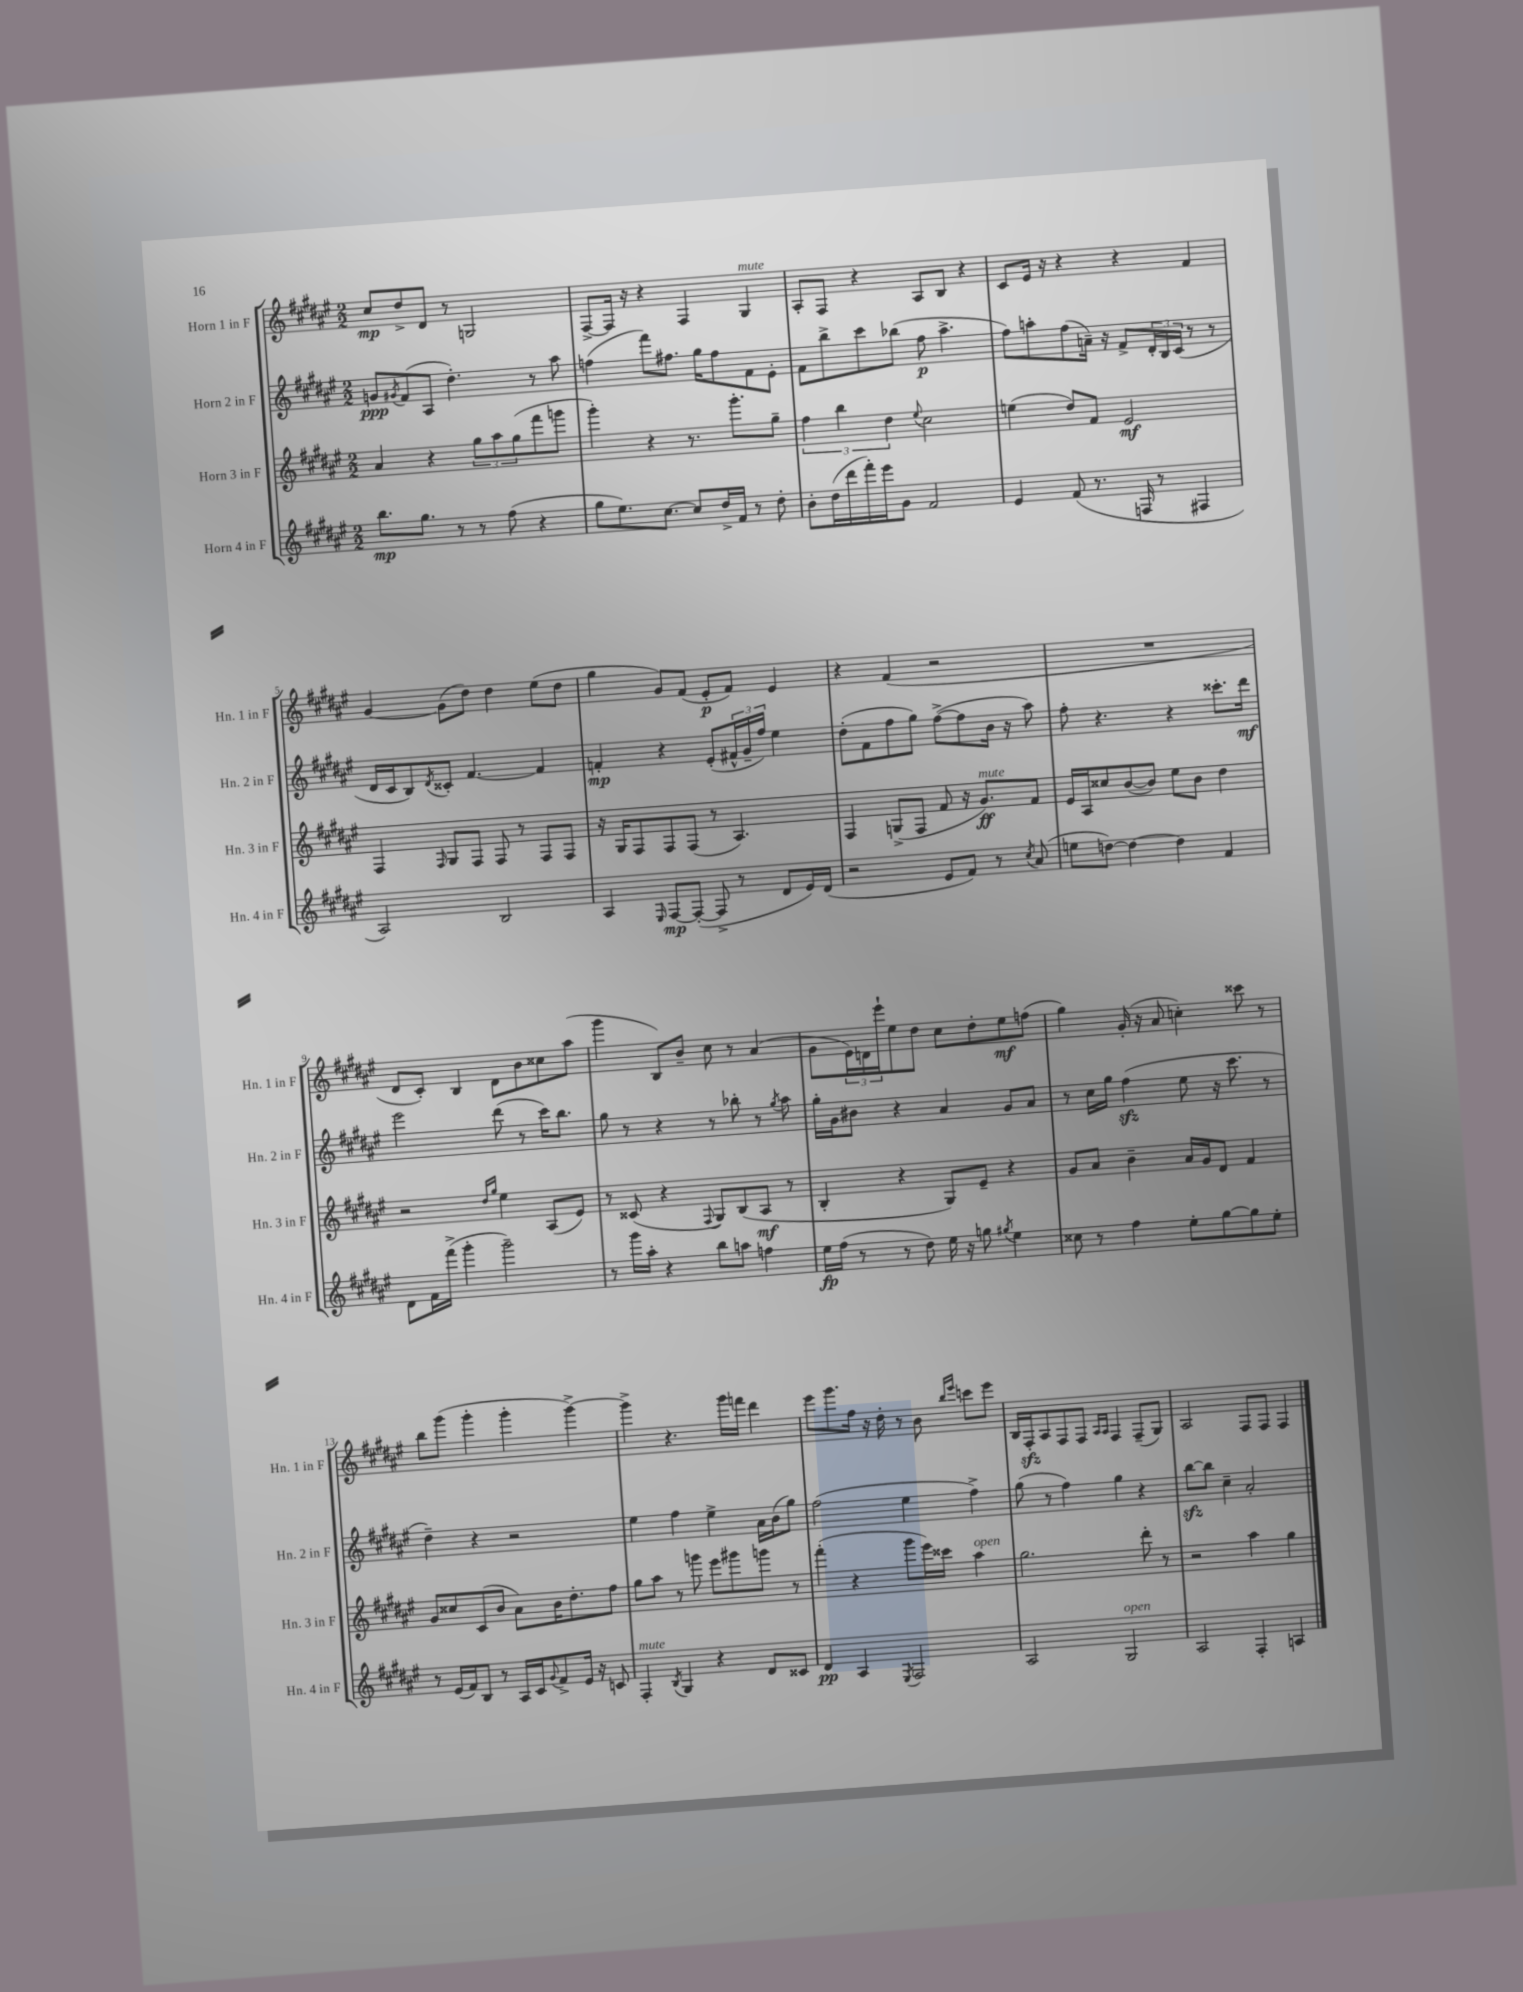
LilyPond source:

<<
\new StaffGroup <<
\new Staff = "s0" \with { instrumentName = "Horn 1 in F" shortInstrumentName = "Hn. 1 in F" } {
    \clef treble \key fis \major \numericTimeSignature \time 2/2
    cis''8\mp dis''8-> dis'8 r8 g2 |
    fis8~-> fis16 r16 r4 fis4 gis4^\markup { \italic "mute" } |
    ais8-. fis8 r4 ais8 b8 r4 |
    cis'8 eis'16 r16 r4 r4 fis'4 |
    gis'4~ gis'8( dis''8) dis''4 eis''8( dis''8 |
    gis''4 gis'8) fis'8( eis'8-.\p fis'8) eis'4 |
    r4 fis'4( r2 |
    R1 |
    dis'8 cis'8-.) b4 dis'8 b'8 cisis''8 ais''8( |
    gis'''4 b8) b'8-- cis''8 r8 ais'4( |
    gis'8 \tuplet 3/2 { eis'16) d'16 eis'''16-! } eis''8 dis''8 cis''8 dis''8-. eis''8\mf f''8( |
    gis''4) gis'16-.( r16 ais'8 c''4-.) cisis'''8 r8 |
    b''8 gis'''8( gis'''4-. gis'''4-. gis'''4~->) |
    gis'''4-> r4. gis'''16 f'''16 dis'''4 |
    eis'''8 gis'''8. fis''16 r16 dis''16-. r8 b'8 \grace { b''16 eis'''16 } c'''8 eis'''8 |
    b16 fis16-.\sfz ais8 fis8 fis8 \grace { ais16 ais16 } fis4 fis8--( gis8) |
    ais2 fis8 fis8 fis4 \bar "|." |
}
\new Staff = "s1" \with { instrumentName = "Horn 2 in F" shortInstrumentName = "Hn. 2 in F" } {
    \clef treble \key fis \major \numericTimeSignature \time 2/2
    g'8\ppp \acciaccatura { gis'8 } fis'8( ais8 dis''4.-.) r8 ais''8 |
    f''4( fis'''8) fis''8. gis''16 fis''8 fis'8 eis'8-. |
    fis'8 b''8-> cis'''8 bes''8( fis''8\p ais''4.-> |
    fis''8) a''8-. fis''8( a'16--) r16 fis'8-> \tuplet 3/2 { dis'16-. b16 cis'16( } r8 r8 |
    dis'16 cis'16 b8) \acciaccatura { dis'8 } cisis'8-. fis'4.~ fis'4 |
    f'4-.\mp r4 eis'8-.( \tuplet 3/2 { fis'16-^ gis'16-- fis''16) } eis''4 |
    dis''8-.( fis'8 fis''8 gis''8) fis''8~->( fis''8 b'16 r16 ais''8) |
    fis''8-. r4. r4 cisis'''8.-. dis'''16\mf |
    eis'''2 dis'''8( r8 cis'''16) b''8. |
    gis''8 r8 r4 r8 bes''8-. r8 \acciaccatura { gis''8 } ais''8 |
    gis''16-. gis'16 bis'8 r4 ais'4 gis'8 ais'8 |
    r8 cis''16 gis''16 fis''4\sfz( eis''8 r16 cis'''8. r8 |
    dis''4--) r4 r2 |
    eis''4 fis''4 eis''4-> ais'16 b'16( gis''8) |
    fis''2( eis''4 fis''4->) |
    gis''8( r8 fis''4) gis''4 r4 |
    b''8~\sfz b''8 cis''4-- ais'2-. \bar "|." |
}
\new Staff = "s2" \with { instrumentName = "Horn 3 in F" shortInstrumentName = "Hn. 3 in F" } {
    \clef treble \key fis \major \numericTimeSignature \time 2/2
    ais'4 r4 \tuplet 3/2 { gis''8 ais''8 gis''8( } fis'''8 g'''8 |
    gis'''4-.) r4 r8. gis'''8.-. gis''8-- |
    \tuplet 3/2 { fis''4 b''4 dis''4 } \appoggiatura { eis''8 } cis''2 |
    e''4( dis''8) fis'8 eis'2\mf |
    fis4 \grace { fis16 } gis8 fis8 fis8 r8 fis8 fis8 |
    r16 gis16 fis8 fis8 fis8( r8 ais4.) |
    fis4 g8->( fis8 fis'8 r16 gis'8.\ff^\markup { \italic "mute" }) fis'8 |
    eis'16 ais16 cisis''8 b'8~( b'8) eis''8 b'8 dis''4 |
    r2 \grace { dis''16 gis''16 } eis''4 ais8( eis'8) |
    r8 cisis'8( r4 \appoggiatura { fis8 } gis8) b8( ais8\mf r8 |
    b4-. r4 gis8) eis'8-- r4 |
    gis'8 ais'8 b'4-- ais'16 gis'16 dis'8 fis'4 |
    gis'8 cisis''8 cis'8( b'8 ais'8) b'16 dis''8.-. fis''8 |
    gis''8 ais''8 r8 g'''8 eis'''8 gis'''8 g'''8 r8 |
    fis'''4-.( r4 gis'''8 eis'''16) cisis'''16 ais''4^\markup { \italic "open" } |
    gis''2. dis'''8-. r8 |
    r2 ais''4 gis''4 \bar "|." |
}
\new Staff = "s3" \with { instrumentName = "Horn 4 in F" shortInstrumentName = "Hn. 4 in F" } {
    \clef treble \key fis \major \numericTimeSignature \time 2/2
    b''8.\mp gis''8. r8 r8 fis''8( r4 |
    gis''8 eis''8.) cis''8.~ cis''8 dis''16-> fis'16 r8 dis''8-. |
    b'8-. dis''16( dis'''16 fis'''16-.) eis'''16 gis'8 fis'2 |
    eis'4 fis'8( r8. f16 r8 fis4 |
    ais2) b2 |
    ais4 \grace { eis16 } fis8~\mp fis8~-.( fis8-> r8 dis'8 eis'16) dis'16( |
    r2 eis'8 fis'8) r8 \acciaccatura { cis''8 } ais'8( |
    e''8 d''8~) d''4~ d''4 fis'4 |
    dis'8 fis'16 fis'''16->( gis'''4-. gis'''2--) |
    r8 gis'''16 ais''16-. r4 b''8 a''8 f''4 |
    eis''16\fp fis''16( r8 r8 dis''8) eis''16 r16 g''8 \acciaccatura { gis''8 } eis''4 |
    cisis''8 r8 fis''4 eis''8-. gis''8~ gis''8 eis''8-. |
    r8 eis'16( fis'16) b8 r8 ais16 cis'16 \appoggiatura { gis'8 } fis'8-> eis'16 r16 c'8 |
    fis4-.^\markup { \italic "mute" } \acciaccatura { b8 } gis4 r4 dis'8 cisis'8 |
    dis'4\pp ais4 \acciaccatura { eis8 } fis2 |
    ais2 gis2^\markup { \italic "open" } |
    ais2 fis4-. a4 \bar "|." |
}
>>
>>
